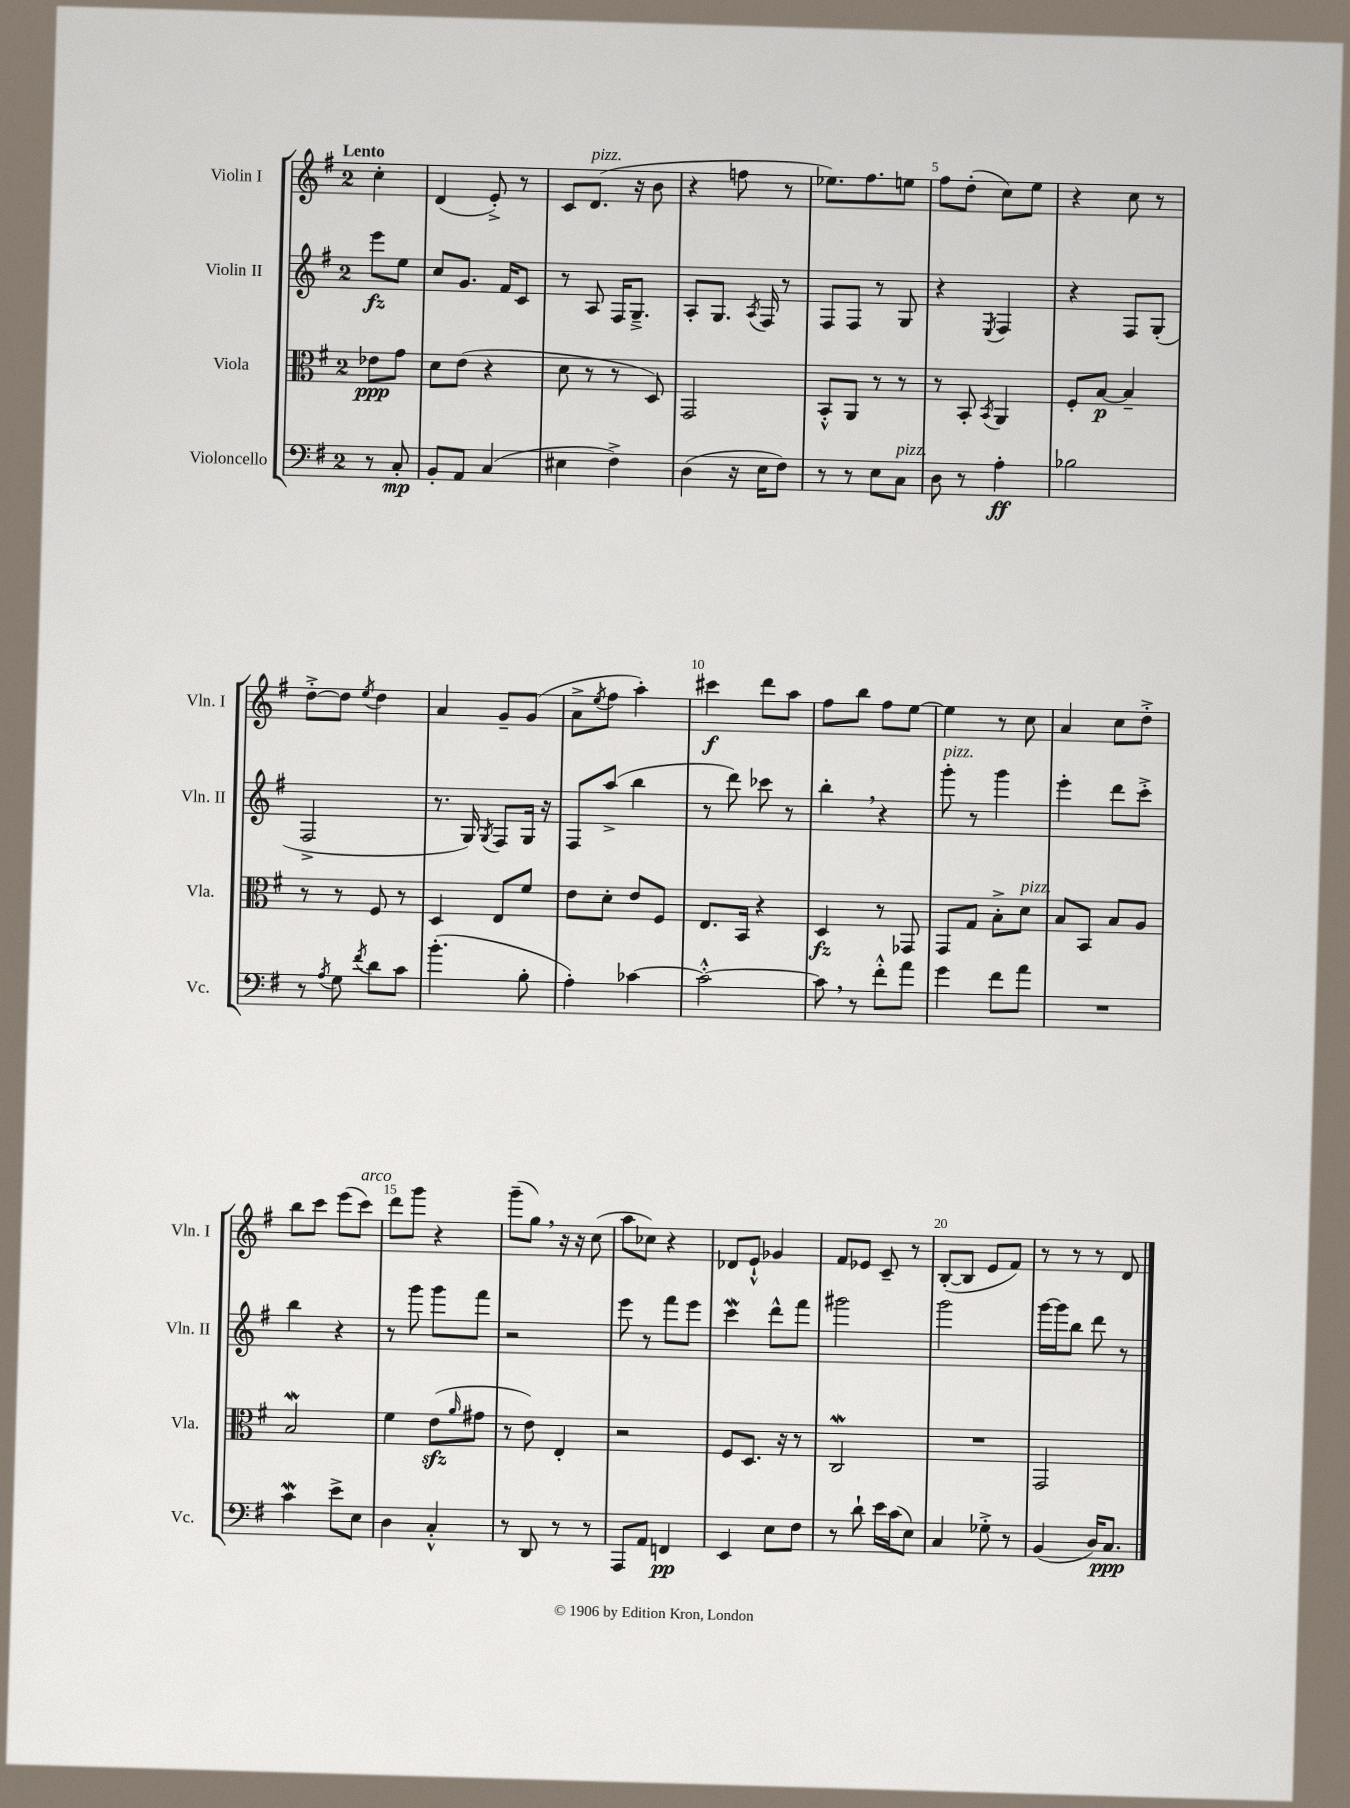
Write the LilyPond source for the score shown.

<<
\new StaffGroup <<
\new Staff = "s0" \with { instrumentName = "Violin I" shortInstrumentName = "Vln. I" } {
    \clef treble \key g \major \once \override Staff.TimeSignature.style = #'single-digit \time 2/4 \partial 4 \tempo "Lento"
    c''4-. |
    d'4( e'8-.->) r8 |
    c'8 d'8.^\markup { \italic "pizz." }( r16 b'8 |
    r4 f''8 r8 |
    ees''8.) fis''8. e''8 |
    fis''8 d''8-.( c''8) e''8 |
    r4 c''8 r8 |
    d''8~-.-> d''8 \acciaccatura { e''8 } d''4 |
    a'4 g'8-- g'8( |
    a'8-> \acciaccatura { e''8 } fis''8 a''4-.) |
    cis'''4\f d'''8 a''8 |
    fis''8 b''8 fis''8 e''8~ |
    e''4 r8 c''8 |
    a'4 c''8 d''8-.-> |
    b''8 c'''8 e'''8( c'''8^\markup { \italic "arco" }) |
    d'''8 g'''8 r4 |
    g'''8--( g''8) \breathe r16 r16 c''8( |
    a''8 ces''8) r4 |
    des'8 e'8-!-^ ges'4 |
    fis'8 ees'8 c'8-- r8 |
    b8~-.( b8 e'8 fis'8) |
    r8 r8 r8 d'8 \bar "|." |
}
\new Staff = "s1" \with { instrumentName = "Violin II" shortInstrumentName = "Vln. II" } {
    \clef treble \key g \major \once \override Staff.TimeSignature.style = #'single-digit \time 2/4 \partial 4
    e'''8\fz e''8 |
    c''8 g'8. fis'16 c'8 |
    r8 a8 fis16 g8.---> |
    a8-. g8. \acciaccatura { a8 } fis16 r8 |
    fis8 fis8 r8 g8 |
    r4 \acciaccatura { e8 } fis4 |
    r4 fis8 g8-.( |
    fis2-> |
    r8. g16) \acciaccatura { g8 } fis8 g16 r16 |
    fis8 a''8->( b''4 |
    r8 d'''8) ces'''8 r8 |
    b''4-. \breathe r4 |
    g'''8-.^\markup { \italic "pizz." } r8 g'''4 |
    e'''4-. d'''8 c'''8-.-> |
    b''4 r4 |
    r8 g'''8 g'''8 fis'''8 |
    r2 |
    e'''8 r8 fis'''8 e'''8 |
    c'''4\mordent d'''8-^ fis'''8 |
    gis'''2 |
    g'''2 |
    g'''16~ g'''16 b''8 d'''8 r8 \bar "|." |
}
\new Staff = "s2" \with { instrumentName = "Viola" shortInstrumentName = "Vla." } {
    \clef alto \key g \major \once \override Staff.TimeSignature.style = #'single-digit \time 2/4 \partial 4
    ees'8\ppp g'8 |
    d'8 e'8( r4 |
    d'8 r8 r8 d8) |
    g,2 |
    b,8-.-^ a,8 r8 r8 |
    r8 b,8-. \acciaccatura { b,8 } a,4 |
    fis8-. b8~\p b4-- |
    r8 r8 fis8 r8 |
    d4 e8 fis'8 |
    e'8 d'8-. e'8 fis8 |
    e8. b,16 r4 |
    d4\fz r8 ges,8 |
    g,8 g8 b8-.-> d'8^\markup { \italic "pizz." } |
    b8 b,8 b8 a8 |
    b2\mordent |
    fis'4 e'8\sfz( \grace { a'16 } gis'8 |
    r8 e'8) e4-. |
    r2 |
    fis8 d8. r16 r8 |
    c2\mordent |
    R2 |
    g,2 \bar "|." |
}
\new Staff = "s3" \with { instrumentName = "Violoncello" shortInstrumentName = "Vc." } {
    \clef bass \key g \major \once \override Staff.TimeSignature.style = #'single-digit \time 2/4 \partial 4
    r8 c8-.\mp |
    b,8-. a,8 c4( |
    eis4 fis4->) |
    d4( r16 e16 fis8) |
    r8 r8 e8 c8^\markup { \italic "pizz." } |
    d8 r8 a4-.\ff |
    bes2 |
    r8 \acciaccatura { a8 } g8 \acciaccatura { fis'8 } d'8 c'8 |
    b'4.-.( b8-. |
    a4-.) ces'4~ |
    ces'2~-.-^ |
    ces'8 \breathe r8 fis'8-.-^ a'8 |
    g'4 fis'8 a'8 |
    R2 |
    c'4\mordent e'8-> e8 |
    d4 c4-.-^ |
    r8 d,8 r8 r8 |
    a,,8 a,8 f,4\pp |
    e,4 e8 fis8 |
    r8 d'8-! e'16 c'16( e8) |
    c4 ges8-.-> r8 |
    b,4( d16) c8.\ppp \bar "|." |
}
>>
>>
\layout { \context { \Score \override BarNumber.break-visibility = ##(#f #t #t) barNumberVisibility = #(every-nth-bar-number-visible 5) } }
